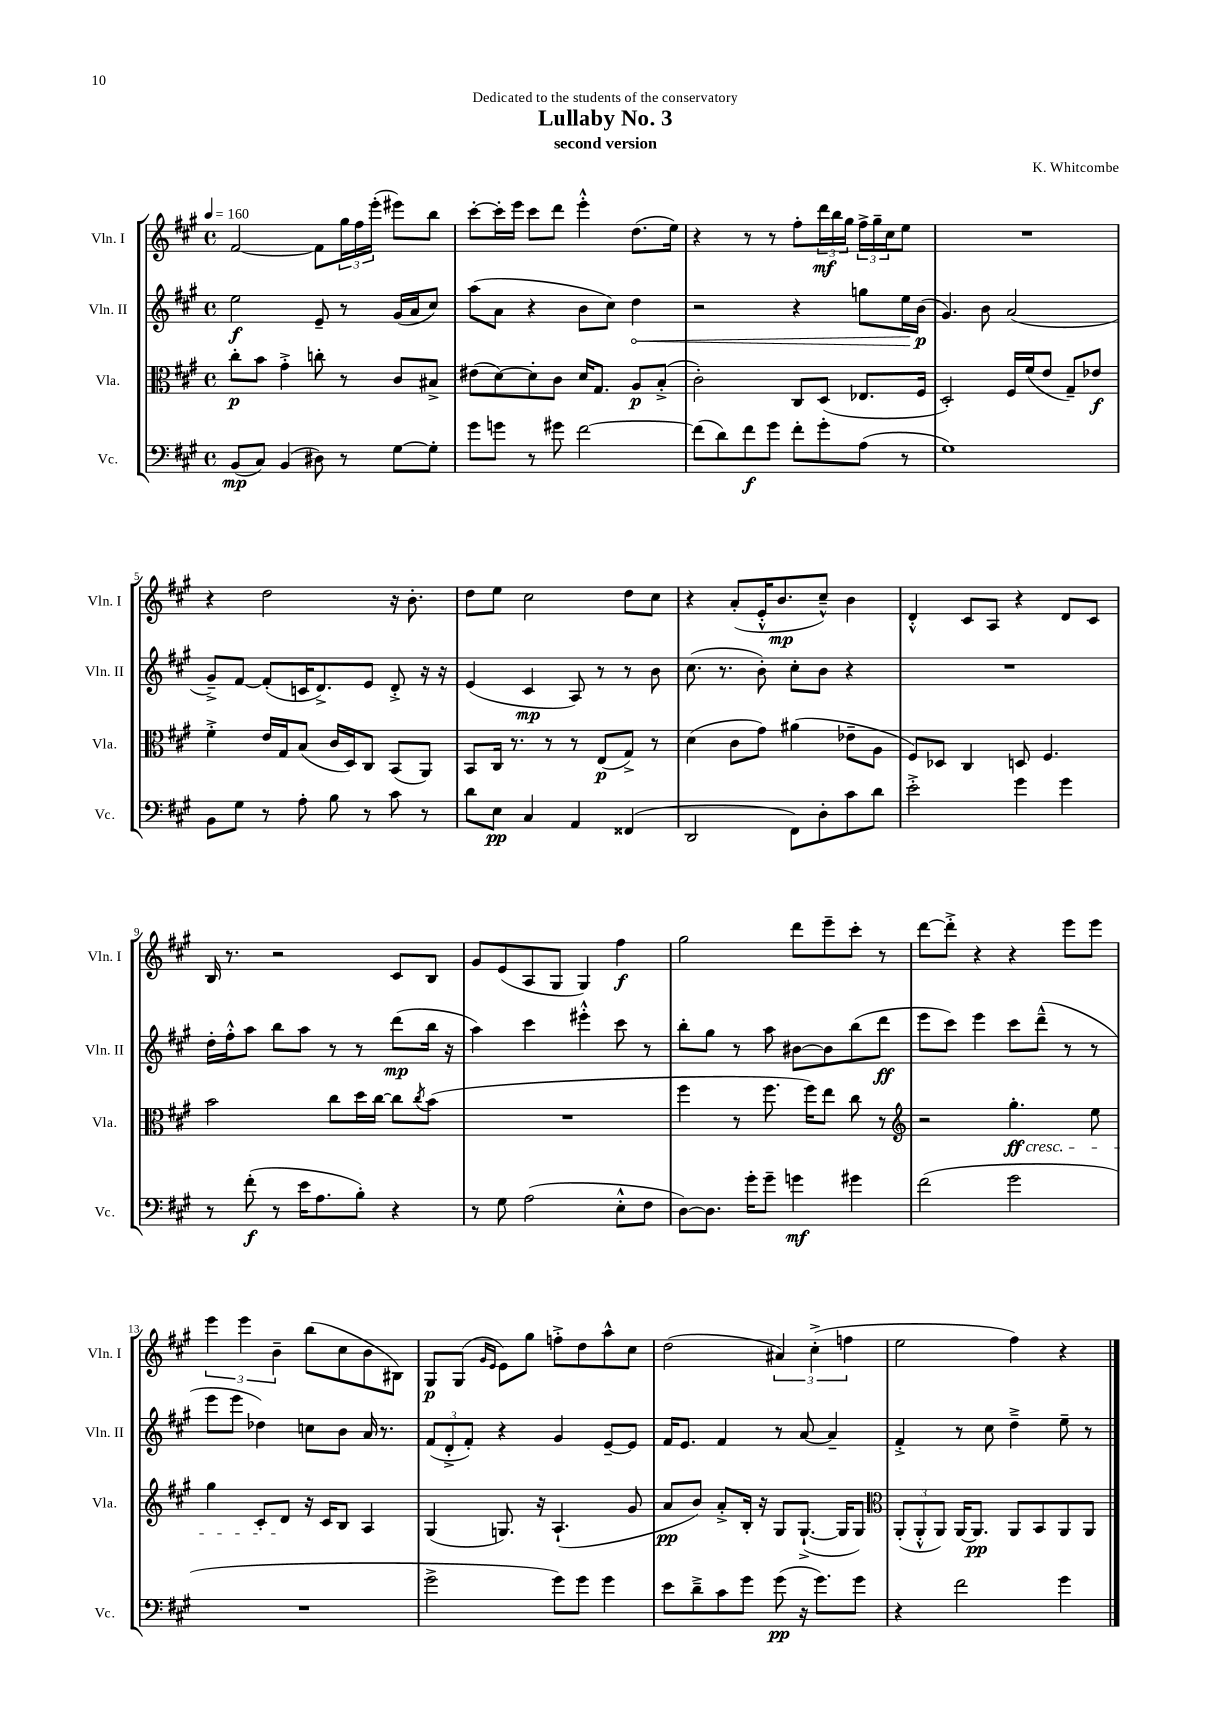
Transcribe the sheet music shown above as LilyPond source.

\header { title = "Lullaby No. 3" composer = "K. Whitcombe" subtitle = "second version" dedication = "Dedicated to the students of the conservatory" }
<<
\new StaffGroup <<
\new Staff = "s0" \with { instrumentName = "Vln. I" shortInstrumentName = "Vln. I" } {
    \clef treble \key a \major \defaultTimeSignature \time 4/4 \tempo 4 = 160
    fis'2~ fis'8 \tuplet 3/2 { gis''16 fis''16 e'''16-.( } eis'''8) b''8 |
    cis'''8~-. cis'''16-. e'''16 cis'''8 d'''8 e'''4-.-^ d''8.( e''16) |
    r4 r8 r8 fis''8-. \tuplet 3/2 { d'''16\mf b''16 gis''16 } \tuplet 3/2 { fis''16-> gis''16-- cis''16 } e''8 |
    R1 |
    r4 d''2 r16 b'8.-. |
    d''8 e''8 cis''2 d''8 cis''8 |
    r4 a'8-.( e'16-.-^ b'8.\mp cis''8---^) b'4 |
    d'4-.-^ cis'8 a8 r4 d'8 cis'8 |
    b16 r8. r2 cis'8 b8 |
    gis'8 e'8( a8 gis8 gis4) fis''4\f |
    gis''2 d'''8 e'''8-- cis'''8-. r8 |
    d'''8~ d'''8-.-> r4 r4 e'''8 e'''8 |
    \tuplet 3/2 { e'''4 e'''4 b'4-- } b''8( cis''8 b'8 bis8) |
    gis8\p gis8( \grace { gis'16 e'16 } e'8) gis''8 f''8-.-> d''8 a''8-^ cis''8 |
    d''2( \tuplet 3/2 { ais'4) cis''4-.->( f''4 } |
    e''2 fis''4) r4 \bar "|." |
}
\new Staff = "s1" \with { instrumentName = "Vln. II" shortInstrumentName = "Vln. II" } {
    \clef treble \key a \major \defaultTimeSignature \time 4/4
    e''2\f e'8-- r8 gis'16( a'16 cis''8) |
    a''8( a'8 r4 b'8 cis''8) \once \override Hairpin.circled-tip = ##t d''4\< |
    r2 r4 g''8 e''16 b'16\p\!( |
    gis'4.) b'8 a'2( |
    gis'8--->) fis'8~ fis'8-.( c'16 d'8.->) e'8 d'8-.-> r16 r16 |
    e'4( cis'4\mp a8) r8 r8 b'8 |
    cis''8.( r8. b'8-.) cis''8-. b'8 r4 |
    R1 |
    d''16-. fis''16-.-^ a''8 b''8 a''8 r8 r8 d'''8\mp( b''16 r16 |
    a''4) cis'''4 eis'''4-.-^ cis'''8 r8 |
    b''8-. gis''8 r8 a''8 bis'8~ bis'8 b''8( d'''8\ff |
    e'''8 cis'''8) e'''4 cis'''8 d'''8---^( r8 r8 |
    e'''8 e'''8 des''4) c''8 b'8 a'16 r8. |
    \tuplet 3/2 { fis'8( d'8-.-> fis'8-.) } r4 gis'4 e'8~-- e'8 |
    fis'16 e'8. fis'4 r8 a'8~ a'4-- |
    fis'4-.-> r8 cis''8 d''4---> e''8-- r8 \bar "|." |
}
\new Staff = "s2" \with { instrumentName = "Vla." shortInstrumentName = "Vla." } {
    \clef alto \key a \major \defaultTimeSignature \time 4/4
    cis''8-.\p b'8 gis'4-.-> c''8-. r8 cis'8 bis8-> |
    eis'8( d'8~) d'8-. cis'8 d'16 gis8. a8\p b8-.->( |
    cis'2-.) cis8 d8( ees8. fis16 |
    d2-.) fis16 fis'16( e'8 gis8--) ees'8\f |
    fis'4-.-> e'16 gis16 b8( cis'16 d16) cis8 b,8( a,8) |
    b,8 cis16 r8. r8 r8 e8\p( gis8->) r8 |
    d'4( cis'8 gis'8) ais'4( ees'8-- a8 |
    fis8) des8 cis4 d8 fis4. |
    b'2 cis''8 d''16 cis''16~ cis''8 \acciaccatura { cis''8 } b'8( |
    R1 |
    fis''4 r8 fis''8. fis''16) e''8 cis''8 r8 |
    \clef treble r2 gis''4.-.\ff\cresc e''8 |
    gis''4 cis'8-. d'8\! r16 cis'16 b8 a4 |
    gis4( g8.) r16 a4.-!( gis'8 |
    a'8\pp b'8) a'8-.-> b16-. r16 gis8 gis8.~-!->( gis16 gis8) |
    \clef alto \tuplet 3/2 { a,8-.( a,8-.-^ a,8) } a,16~ a,8.\pp a,8 b,8 a,8 a,8 \bar "|." |
}
\new Staff = "s3" \with { instrumentName = "Vc." shortInstrumentName = "Vc." } {
    \clef bass \key a \major \defaultTimeSignature \time 4/4
    b,8\mp( cis8) b,4( dis8) r8 gis8~ gis8-. |
    gis'8 g'8 r8 gis'8 fis'2~ |
    fis'8( d'8) fis'8\f gis'8 fis'8-. gis'8-. a8( r8 |
    gis1) |
    b,8 gis8 r8 a8-. b8 r8 cis'8 r8 |
    d'8 e8\pp cis4 a,4 fisis,4( |
    d,2 fis,8) d8-. cis'8 d'8 |
    e'2-.-> gis'4 gis'4 |
    r8 fis'8-.\f( r8 e'16 a8. b8-.) r4 |
    r8 gis8 a2( e8-.-^ fis8 |
    d8~) d8. gis'16-. gis'8-- g'4\mf gis'4 |
    fis'2( gis'2 |
    R1 |
    gis'2-> gis'8) gis'8 gis'4 |
    e'8 d'8---> cis'8 gis'8 gis'8\pp( r16 gis'8.) gis'8 |
    r4 fis'2 gis'4 \bar "|." |
}
>>
>>
